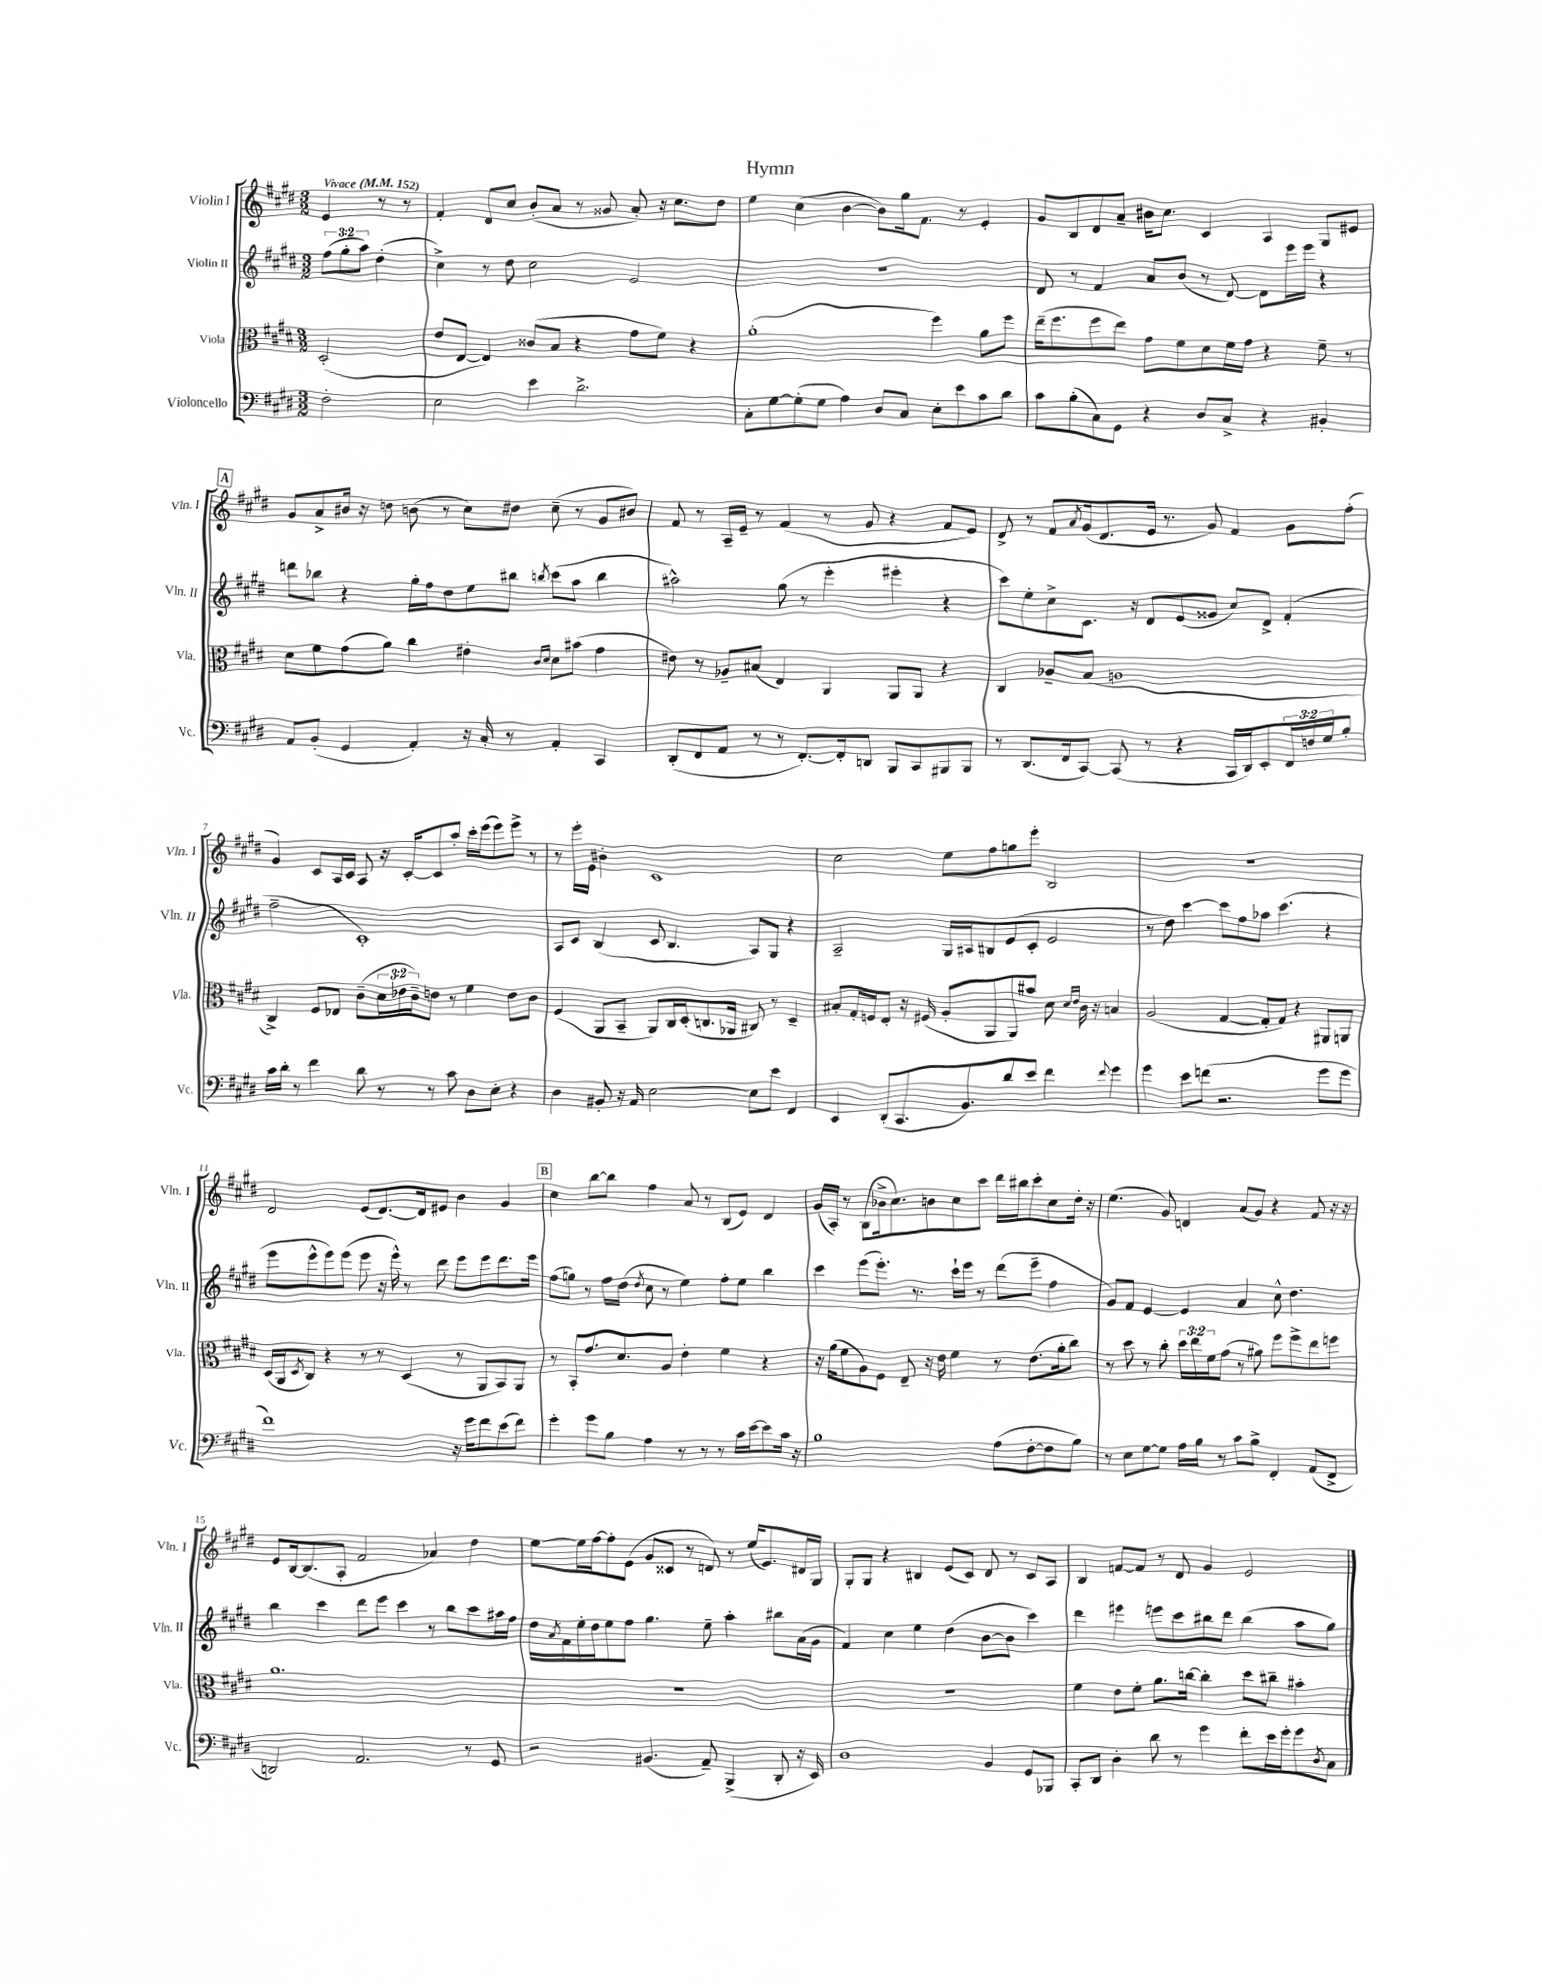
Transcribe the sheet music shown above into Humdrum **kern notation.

**kern	**kern	**kern	**kern
*staff4	*staff3	*staff2	*staff1
*clefF4	*clefC3	*clefG2	*clefG2
*k[f#c#g#d#]	*k[f#c#g#d#]	*k[f#c#g#d#]	*k[f#c#g#d#]
*M3/2	*M3/2	*M3/2	*M3/2
*MM152	*MM152	*MM152	*MM152
2F#'\	(2D#'/	(12ff#\L	4e/
.	.	12gg#'\	.
.	.	12aa\J)	.
.	.	(4dd#'\	8r
.	.	.	8r
=	=	=	=
2E\	8e/L	4cc#^\)	4f#'/
.	[8E/J	.	.
.	4E/])	8r	8d#/L
.	.	8dd#\	8cc#/J
4e\	(8c##/L	2cc#\	(8b'/L
.	8B/J	.	8a/J
2.d#^\	4r	.	8r
.	.	.	8g##/
.	8g#\L	2e/	8a'/)
.	8f#\J)	.	16r
.	.	.	8.cc#\L
.	4r	.	.
.	.	.	8dd#\J
=	=	=	=
8C#'\L	(1a'	1.r	4ee\
[8G#\	.	.	.
(8G#'\]	.	.	(4cc#\
8G#\J	.	.	.
4A\)	.	.	[4b\
8D#/L	.	.	8b\]L)
8C#/J	.	.	16gg#\k
.	.	.	8.f#\J
8E'\L	4ff#\)	.	.
8e\	.	.	8r
8c#\	8a\L	.	4e'/
8d#\J	8ff#\J	.	.
=	=	=	=
8c#\L	(16ee~\LK	8d#/	8g#/L
.	8.ff#\	.	.
(8B'\	.	8r	8B/
8C#\)	8ff#\	4f#/	8d#/
8GG#\J	8ee\J)	.	8a~/J
4r	8g#\L	8a/L	16b#\LK
.	.	.	8.cc#\J
.	8f#\	(8b/J	.
8D#/L	8d#\	8r	4c#/
8C#^/J	16f#\L	[8d#/)	.
.	16g#\JJ	.	.
4r	4r	8d#\]L	4A/
.	.	16eee\L	.
.	.	16eee\JJ	.
4BB#'/	8f#~\	4r	8G#/L
.	8r	.	8e#/J
=	=	=	=
8AA/L	8d#\L	8ddd\L	8g#/L
(8BB'/J	8f#\	8bb-\J	8a^/
4GG#/	(8g#\	4r	16b#/Jk
.	.	.	16r
.	8a\J)	.	8dd\
4AA'/)	4cc#\	16gg#'\LL	(8b\
.	.	16ff#\J	.
.	.	8dd#\	8r
16r	4e#'\	8ee\	8cc#\L)
16C#'/	.	.	.
8r	.	8bb#\J	8dd#\J
.	16qqc#/LL	.	.
.	16qqd#/JJ	8qbb/	.
4AA'/	8d#\L	(8ccc#\L	(8cc#~\
.	(8b#\J	8aa\J	8r
4CC#/	4g#\	4bb\	8g#/L
.	.	.	8b#/J)
=	=	=	=
(8DD#'/L	8e#\)	2aa#^^\)	8f#/
8FF#/	8r	.	8r
8AA/J	8A-~/L	.	16A~/LL
.	.	.	16e~/JJ
8r	(8B#/J	.	8r
8r	4E/)	(8gg#\	(4f#/
[8.FF#'/L)	.	8r	.
.	4AA/	4eee'\	8r
16FF#'/]k	.	.	.
8DD/J	.	.	8g#/
8BBB/L	8AA/L	4eee#'\	4r
8CC#/	8AA/J	.	.
8BBB#/	4r	4r	8f#/L
8BBB#/J	.	.	8e/J)
=	=	=	=
8r	4C#/	8ccc#\L)	8d#^/
(8.DD#/L	.	8ee'\	8r
.	8A-~/L	8cc#^\	8f#/L
16FF#/k	.	.	.
.	.	.	8qa/
[8CC#/J)	(8B/J	8.c#\J	(16g#/k
.	.	.	8.d#/
(8CC#/]	1A	.	.
.	.	16r	.
8r	.	8d#/L	16e/Jk
.	.	.	8.r
4r	.	(8e/	.
.	.	8g##/J	8g#/)
16CC#/LL	.	8cc#/L)	4f#/
16DD#/J)	.	.	.
8EE'/	.	8d#^/J	.
24FF#/L	.	(4f#'/	8g#\L
24F/	.	.	.
24G#/J	.	.	.
8B'/J	.	.	(8ff#'\J
=	=	=	=
16c#\LL	4C#^/)	2ff#~\	4g#/)
16d#'\JJ	.	.	.
8r	.	.	.
4f#\	8F#/L	.	8c#/L
.	8E-/J	.	16A/L
.	.	.	16c#/JJ
8d#\	(8c#~\L	1c#')	8A/
8r	24d#\L	.	16r
.	24e-\	.	.
.	.	.	[16c#'/LK
.	24c#~\J)	.	.
8r	8e\J	.	8c#/]
8c#\	8r	.	8aa'/J
8D#\L	4f#\	.	16ccc#'\LL
.	.	.	(16eee\J
8E'\J	.	.	8eee\)
4r	8e\L	.	8eee^\J
.	8c#\J	.	8r
=	=	=	=
4D#\	(4F#/	8A/L	8r
.	.	8c#/J	16eee'\LL
.	.	.	16e\JJ
8BB#'/	8AA/L	(4B/	4b#'\
16r	8BB~/J	.	.
16AA/	.	.	.
[2E\	8AA/L)	8c#/	1c#
.	16C#/L	4.B/	.
.	(16D#'/J	.	.
.	8.C/	.	.
.	16AA-/Jk	.	.
8E\]L	8C#/)	8A/L)	.
8e\J	8r	8G#/J	.
4FF#/	4D#~/	4r	.
=	=	=	=
4EE/	8B#'/L	2A~/	2cc#\
.	16G#'/L	.	.
.	16F/J	.	.
(8DD#'/L	8E'/J	.	.
8.CC#/	16r	.	.
.	(16F#/	.	.
.	8A'/L	16G#/LL	8ee\L
8.BB/)	.	16A#/J	.
.	8AA/	8B#/	8ff#\
8d#/	8AA/)	(8e/	8gg\
8e/J	8b#/J	8c#'/J	8eee'\J
4f#\	8d#\	2e/	2B/
.	16qqd#/LL	.	.
.	16qqe/JJ	.	.
.	16c#\	.	.
.	16r	.	.
8qqf#/	.	.	.
4g#\	4B/	.	.
=	=	=	=
4g#\	(2A/	8r	1.r
.	.	8dd#\)	.
8e\L	.	[4ccc#\	.
(8f\J	.	.	.
2.r	[4G#/	8ccc#\]L	.
.	.	8ff#\	.
.	8G#'/]L	8aa-\J	.
.	8G#/J)	(4.ccc#\	.
.	4r	.	.
8g#\L	8AA#/L	4r	.
8g#\J	8AA/J	.	.
=	=	=	=
1f#)	(16D#/LL	8eee\L	2d#/
.	16AA/J	.	.
.	8qD#/	.	.
.	8C#/J)	8eee^^\	.
.	4r	8eee\)	.
.	.	(8eee\J	.
.	8r	8eee\	(8e/L
.	8r	16r	[8.d#/)
.	.	16eee^^\)	.
.	(4D#/	8r	.
.	.	.	16d#/]k
.	.	8ddd#\	8e#/J
16r	8r	8eee\L	4b\
16g#\LK	.	.	.
8f#\	8AA/L	8eee\	.
(8e\	8BB/)	8.ddd#\	4g#/
8f#\J)	8AA/J	.	.
.	.	16eee\Jk	.
=	=	=	=
4g#'\	8r	(8ff#\L	4cc#\
.	8BB'/L	8gg\J)	.
8g#\L	8.g#/	8r	[8bb\L
8B\J	.	16ff#\LL	8bb\]J
.	8.d#/	(16dd#\JJ	.
.	.	8qdd#/	.
4A\	.	8cc#\	4ff#\
.	8A/J	8r	.
8r	4e'\	4ee\)	8a/
8r	.	.	8r
8r	4f#\	8ff#'\L	(8B/L
16c#\LL	.	8ee\J	8e/J)
[16e\J	.	.	.
8e\]	4r	4bb\	4d#/
16c#\Jk	.	.	.
16r	.	.	.
=	=	=	=
1B	16r	4ccc#\	(16g#/LL
.	(16a\LK	.	16A'/JJ)
.	8f#\	.	8r
.	8A\)	(8eee\L	(8B\L
.	8F#\J	8.eee'\J)	16b-^\k
.	.	.	8.cc#\)
.	8E~/	.	.
.	.	8.r	.
.	16r	.	8b\
.	16e\	.	.
.	4f#\	16ccc#`\LL	8cc#\
.	.	16eee\JJ	.
.	.	8r	8ccc#\J
(8A\L	8r	(8ddd#\L	16ddd#\LL
.	.	.	16bb#\J
[8F#'\	(8.e\L	8eee~\J	8ccc#'\
8F#\]	.	4ff#\	8cc#\
.	16a'\k	.	.
8B\J)	8cc#\J)	.	16dd#'\Jk
.	.	.	16r
=	=	=	=
8r	8r	8g#/L)	(4.ee\
8E\L	8dd#\	8f#/J	.
[8G#\	8r	[4e/	.
8G#\]J	8cc#'\	.	8g#/)
16A\LL	24dd#\LL	4e/]	4d/
.	24ee\	.	.
16B\JJ	.	.	.
.	24f#\J	.	.
8r	(8g#\J	.	.
8c#\L	8r	4a/	(8a/L
8B^\J	8a#\)	.	8g#/J)
4FF#'/	8ff#\L	8cc#^^\	4r
.	8ff#^\	4.dd#\	.
(8AA/L	8ee\	.	8f#/
8FF#^/J	8ff\J	.	16r
.	.	.	16r
=	=	=	=
2DD/)	1.a	4bb\	8e/L
.	.	.	[16B/k
.	.	.	(8.B/]
.	.	4ccc#\	.
.	.	.	8A'/J
2.AA/	.	8ddd#\L	2f#/
.	.	8eee\J	.
.	.	4ccc#\	.
.	.	8r	4a-/)
.	.	8bb\L	.
8r	.	8ccc#\	4dd#\
8GG#/	.	16aa#\L	.
.	.	16ff#\JJ	.
=	=	=	=
2r	1.r	16dd#\LL	[8ee\L
.	.	8qa/	.
.	.	16f#\	.
.	.	16ee'\	16ee\]L
.	.	16dd#\J	[16ff#\J
.	.	8ee\	8ff#'\]
.	.	8ff#\J	(8e\J
(4.BB#/	.	4.gg#\	8g#/L
.	.	.	8c##/J
.	.	.	8r
8AA~/)	.	8ee~\	8d/)
(4BBB^/	.	4aa'\	8r
.	.	.	(16ee/LK
.	.	.	8.e/)
8DD#'/	.	8bb#\L	.
16r	.	(16a\L	16d#/L
16EE/)	.	16g#\JJ	16G#/JJ
=	=	=	=
1D#	1.r	4f#/)	8G#'/L
.	.	.	8G#/J
.	.	4cc#\	4r
.	.	4ee\	4B#/
.	.	(4dd#\	(8e/L
.	.	.	8c#/J)
4BB/	.	[8b\L	8d#/
.	.	8b\]J	8r
8GG#/L	.	4ccc#\)	8c#/L
8BBB-/J	.	.	8A/J
=	=	=	=
8CC#'/L	4f#\	4ddd#\	4B/
8DD#/J	.	.	.
4D#'\	8e\L	4eee#\	[8f/L
.	8f#'\J	.	8f/]J
8d#\	8.a\L	8eee\L	8r
8r	.	8ccc#\	8d#/
.	[16cc\Jk	.	.
4g#\	4cc'\]	8bb#\	4g#/
.	.	8ddd#\J	.
8f#'\L	8dd#\L	(4bb#\	2e/
16e\L	8cc#~\J	.	.
16g#'\J	.	.	.
8g#\	4b#'\	8aa\L	.
8qD#/	.	.	.
8C#\J	.	8gg#\J)	.
==	==	==	==
*-	*-	*-	*-
